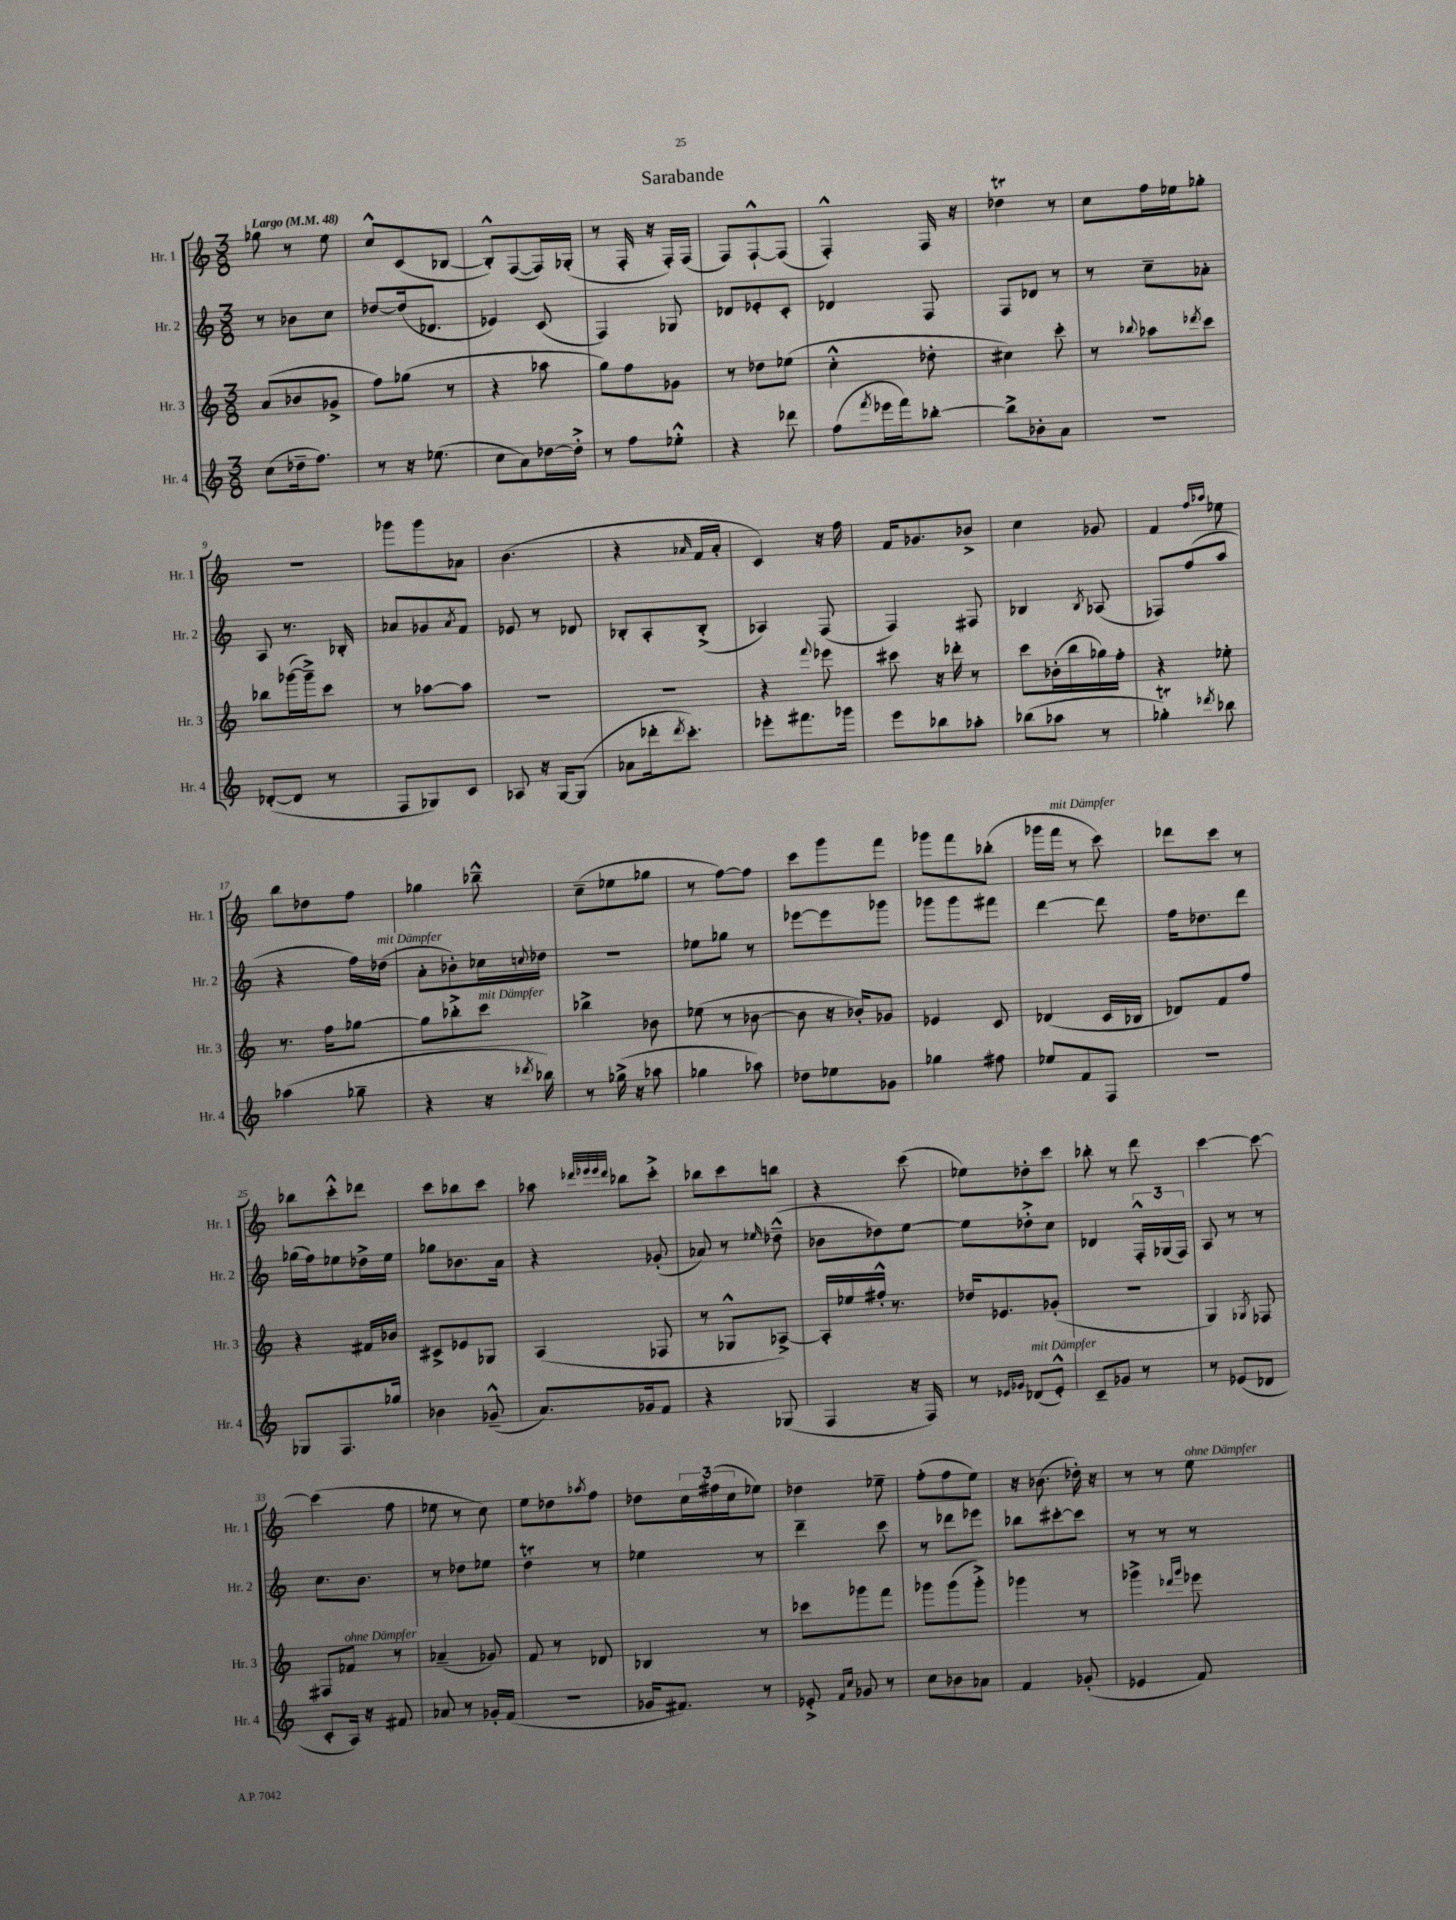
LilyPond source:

\header { title = "Sarabande" }
<<
\new StaffGroup <<
\new Staff = "s0" \with { instrumentName = "Hr. 1" shortInstrumentName = "Hr. 1" } {
    \clef treble \key c \major \numericTimeSignature \time 3/8 \tempo "Largo" 4 = 48
    ges''8 r8 e''8 |
    c''8-^ c'8( bes8~ |
    bes8-.-^) f8~( f16) ges16-.( |
    r8 f16-. r16 f16-.) f16( |
    f8) f8~-!-^ f8( |
    f4-.-^) f16 r16 |
    des''4\trill r8 |
    c''8 f''16 ees''16 ges''8-. |
    R4. |
    ges'''8 ges'''8 aes'8 |
    b'4.( |
    r4 \grace { aes'16 } f'16 aes'16-. |
    c'4) r16 f''16 |
    f'16 ges'8. bes'8-> |
    c''4 ges'8 |
    f'4 \grace { f''16 aes''16 } ees''8 |
    b''8 des''8 f''8 |
    ges''4 bes''8---^ |
    c''8--( ees''8 ges''8 |
    r8 f''8~) f''8 |
    c'''8 g'''8 f'''8 |
    ges'''8 f'''8 bes''8-.( |
    ges'''16 f'''16^\markup { \italic "mit Dämpfer" } r8 c'''8) |
    des'''8 c'''8 r8 |
    bes''8 c'''8-.-^ des'''8 |
    c'''8 bes''8 c'''8 |
    aes''8 \grace { des'''32 ees'''32 ees'''32 des'''32 } bes''8 c'''8-.-> |
    bes''8 c'''8 b''8 |
    r4 c'''8( |
    ees''8) des''8-. c'''8 |
    bes''8-. r8 d'''8 |
    c'''4~ c'''8~ |
    c'''4( f''8 |
    ees''8 r8 c''8) |
    e''8 des''8 \acciaccatura { aes''8 } f''8 |
    des''8 \tuplet 3/2 { c''16 fis''16( c''16 } ees''8) |
    des''4 ees''8-- |
    f''8-.( f''8 e''8) |
    r16 bes'8.( des''16-.) r16 |
    r8 r8 e''8^\markup { \italic "ohne Dämpfer" } \bar "|." |
}
\new Staff = "s1" \with { instrumentName = "Hr. 2" shortInstrumentName = "Hr. 2" } {
    \clef treble \key c \major \numericTimeSignature \time 3/8
    r8 bes'8 c''8 |
    des''8~ des''16( des'8. |
    ees'4) c'8( |
    f4) ges8 |
    des'8 ees'8-. c'8-. |
    des'4 f8 |
    f8 des'8 r8 |
    r8 c''8-- aes'8-. |
    a8 r8. bes16-. |
    aes'8 ges'8 \acciaccatura { aes'8 } f'8 |
    ees'8 r8 des'8 |
    bes8-. a8-. bes8-.->( |
    aes4) f8( |
    f4) fis8 |
    bes4 \acciaccatura { bes8 } aes8( |
    fes8) f''8( a''8 |
    r4 f''16) des''16^\markup { \italic "mit Dämpfer" }( |
    a'8-. bes'8-.) ces''16 \appoggiatura { c''8 } des''16 |
    R4. |
    ees''8 ges''8 r8 |
    ees'''8~ ees'''8 ges'''8 |
    ges'''8 ges'''8 fis'''8 |
    d'''4~ d'''8 |
    f''16 des''8. d'''8 |
    ges''16( f''16) ees''8 des''16-> ees''16 |
    ges''8 bes'8. a'16 |
    r4 ges'8-.( |
    aes'8) r8 \grace { ees''16 } des''8---^( |
    bes'8 des''8) e''8~ |
    e''8 des''8-.-> c''8 |
    des'4 \tuplet 3/2 { f16-.-^ ges16( f16) } |
    a8 r8 r8 |
    c''8. b'8. |
    r8 des''8 ees''8 |
    d''4\trill r8 |
    ees''4 r8 |
    d'''4-- c'''8 |
    r8 des'''8 ees'''8 |
    bes''8 cis'''8~-. cis'''8 |
    r8 r8 r8 \bar "|." |
}
\new Staff = "s2" \with { instrumentName = "Hr. 3" shortInstrumentName = "Hr. 3" } {
    \clef treble \key c \major \numericTimeSignature \time 3/8
    a'8( bes'8 ges'8-> |
    f''8) ges''8( r8 |
    r4 aes''8 |
    g''8) f''8 ges'8 |
    r8 des''8 ees''8( |
    c''4-.-^ des''8-. |
    cis''4) c'''8-. |
    r8 \appoggiatura { bes''8 } aes''8 \acciaccatura { des'''8 } c'''8 |
    bes''8 ges'''16~( ges'''16--->) c'''8 |
    r8 aes''8~ aes''8 |
    R4. |
    R4. |
    r4 \appoggiatura { f'''8 } ees'''8 |
    cis'''8 r16 des'''16-. r8 |
    c'''8 bes'16-.( b''16 ges''16) f''16-. |
    r4 ees''8-. |
    r8. f''16 ges''8~ |
    ges''8 bes''8-.-> c'''8^\markup { \italic "mit Dämpfer" } |
    bes''4-> bes'8 |
    ees''8( r8 bes'8~ |
    bes'8 r16 bes'16-.) ges'8 |
    ees'4 c'8 |
    des'4( c'16 bes16 |
    des'8) f'8 f''8 |
    r4 fis'16 bes'16 |
    cis'8-> ees'8 ges8 |
    a4( fes8 |
    r8 ges8-^ aes8~->) |
    aes16-. ees''16 fis''16-.-^ r8. |
    des''16 ees'8. ges'8-.( |
    R4. |
    g4) \acciaccatura { ges8 } fes8 |
    fis8 fes'8^\markup { \italic "ohne Dämpfer" } r8 |
    aes'4--( ges'8) |
    f'8 r8 des'8 |
    bes4 r8 |
    ces'''8 ges'''8 f'''8 |
    ges'''8 ges'''8( ges'''8-.->) |
    ges'''4 r8 |
    ges'''4-> \grace { des'''16 ges'''16 } ees'''8 \bar "|." |
}
\new Staff = "s3" \with { instrumentName = "Hr. 4" shortInstrumentName = "Hr. 4" } {
    \clef treble \key c \major \numericTimeSignature \time 3/8
    c''8( des''16-- f''8.) |
    r8 r16 ees''8.( |
    c''8 a'8) des''16~ des''16-.-> |
    r8 f''8 ees''8-.-^ |
    r4 des'''8 |
    f''8( \acciaccatura { f'''8 } ees'''16 f'''16) bes''8~-. |
    bes''8-> bes'8-. a'8 |
    R4. |
    des'8~-.( des'8 r8 |
    f8 ges8) c'8 |
    aes8 r16 g16~ g8( |
    aes'8 des'''16-. \acciaccatura { des'''8 } c'''8.-.) |
    ees'''8-. fis'''8. ges'''16 |
    e'''8 bes''8 aes''8-. |
    bes''8( aes''8 r8 |
    ges''4-.\trill) \acciaccatura { des'''8 } bes''8 |
    aes''4( ges''8-- |
    r4 r16 \acciaccatura { des'''8 } bes''16) |
    r8 ges''16->( r16 aes''8 |
    ges''4 aes''8) |
    des''8 ees''8 ges'8 |
    ges''4 fis''8 |
    ees''8 f'8 f8 |
    r4. |
    ges8 f8. ges''16 |
    bes'4 ges'8---^( |
    a'8.) ges'16 f'8 |
    r4 ges8( |
    f4 r16 f16) |
    r8 \grace { ees'16 ges'16 } des'8^\markup { \italic "mit Dämpfer" }( ees'8-.-^) |
    c'8-- ges'8 r8 |
    r8 ees'8( des'8 |
    c'8-. a16) r16 fis'8 |
    aes'8 r8 ges'16-. f'16( |
    R4. |
    ges'16 fis'8.) r8 |
    ees'8-.-> \grace { f'16 c''16 } ges'8 r8 |
    c''8 bes'8 aes'8 |
    f'4 ges'8-.( |
    ees'4 f'8) \bar "|." |
}
>>
>>
